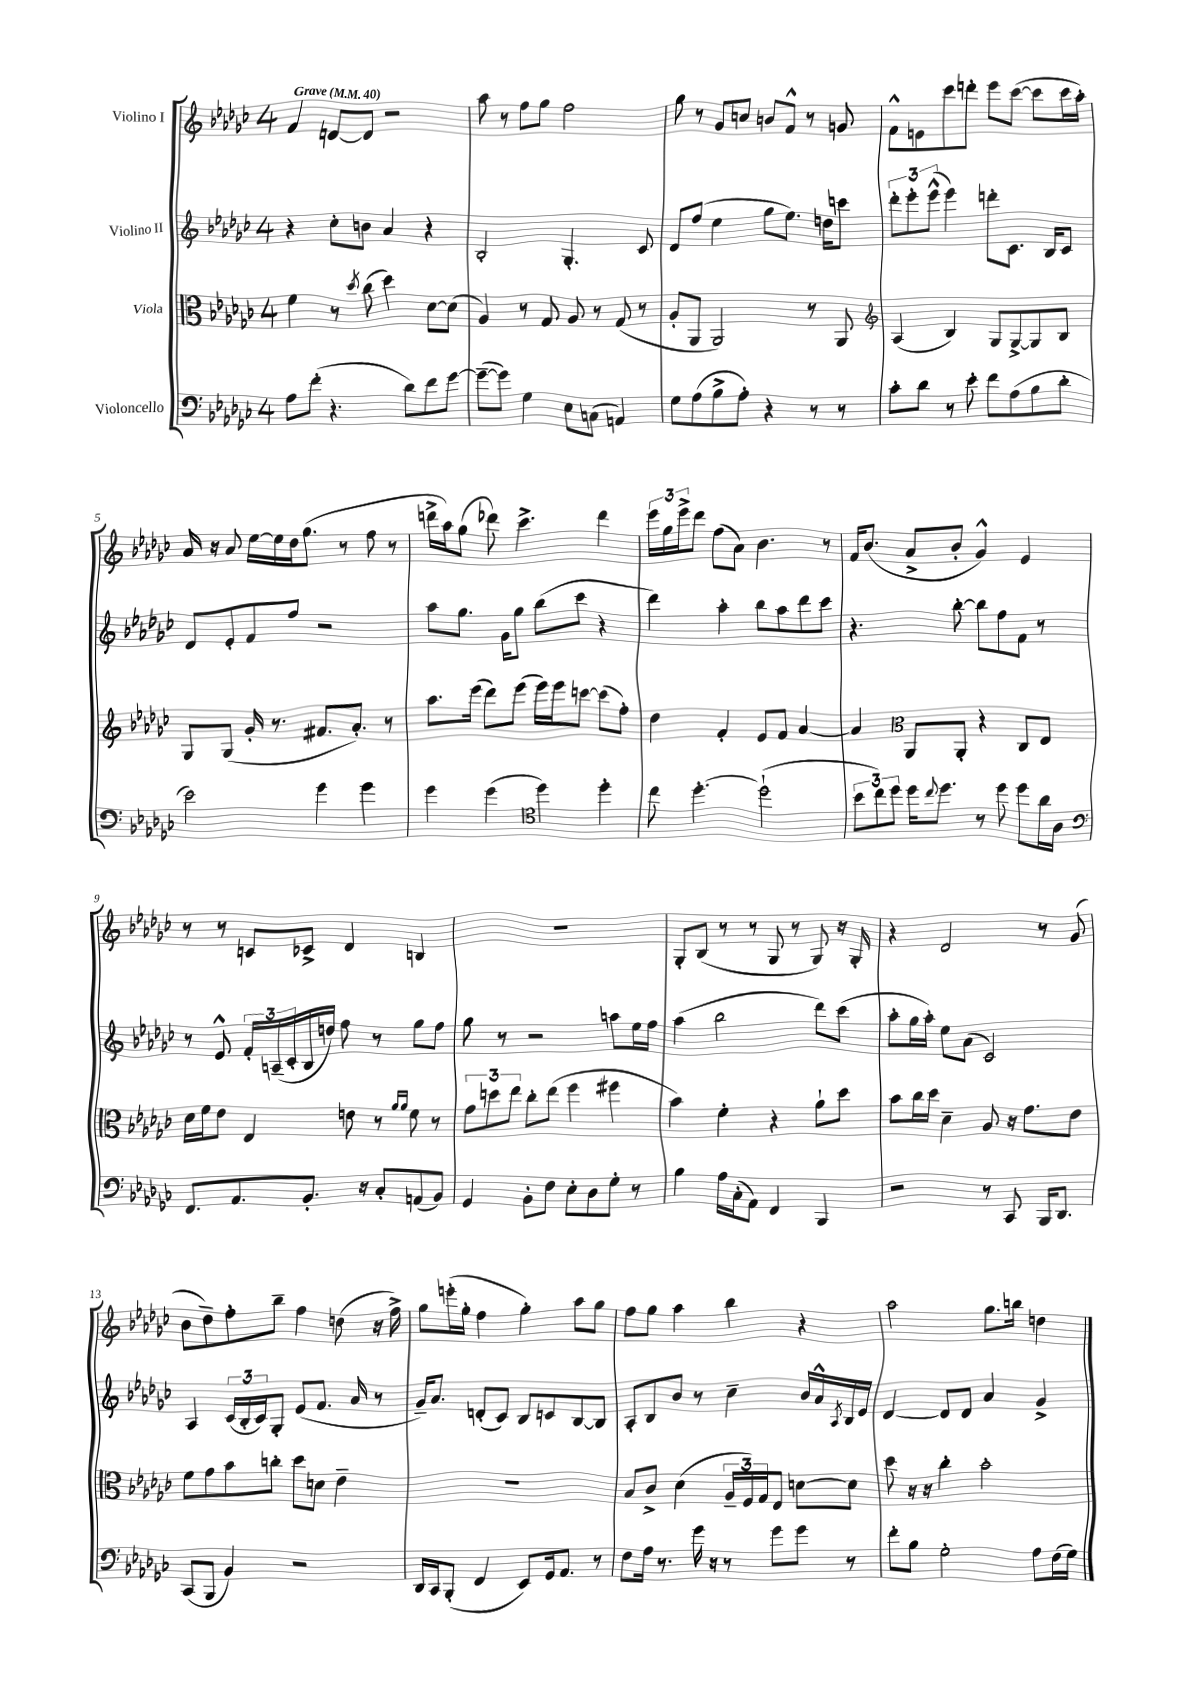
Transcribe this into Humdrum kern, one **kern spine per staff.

**kern	**kern	**kern	**kern
*part4	*part3	*part2	*part1
*staff4	*staff3	*staff2	*staff1
*I"Violoncello	*I"Viola	*I"Violino II	*I"Violino I
*clefF4	*clefC3	*clefG2	*clefG2
*k[b-e-a-d-g-c-]	*k[b-e-a-d-g-c-]	*k[b-e-a-d-g-c-]	*k[b-e-a-d-g-c-]
*M4/4	*M4/4	*M4/4	*M4/4
*MM40	*MM40	*MM40	*MM40
=1	=1	=1	=1
!	!	!	!LO:TX:a:B:t=Grave
8A-\L	4f\	4r	4f/
(8f'\J	.	.	.
4.r	8r	8cc-'\L	[8dn/L
.	8qdd-/	.	.
.	(8cc-\	8bn\J	8d/J]
.	4dd-\)	4a-/	2r
8d-\L)	.	.	.
8f\	[8d-\L	4r	.
[8g-\J	(8d-\J]	.	.
=2	=2	=2	=2
(8g-~\L_	4A-/)	2B-'/	8aa-\
8g-\J])	.	.	8r
4G-\	8r	.	8ff\L
.	8G-/	.	8gg-\J
8E-\L	8A-/	4.G-'/	2ff\
(8Cn\J	8r	.	.
4AAn/)	(8G-/	.	.
.	8r	8c-/	.
=3	=3	=3	=3
8G-\L	8A-'/L	8d-/L	8gg-\
(8A-\	8AA-/J	(8ff/J	8r
8B-^\	2AA-/)	4ee-\	8g-/L
8A-'\J)	.	.	8ccn/J
4r	.	8gg-\L	8bn/L
.	.	8.ee-\J)	8f^^/J
8r	8r	.	8r
.	.	16ddn\KL	.
8r	8AA-/	8cccn\J	8gn/
=4	=4	=4	=4
*	*clefG2	*	*
8c-'\L	(4A-/	12ddd-'\L	8f^^\L
.	.	12eee-'\	.
8d-\J	.	.	8en\
.	.	(12eee-^^\J	.
8r	4B-/)	4eee-\)	8ccc-\
8e-'\	.	.	8dddn'\J
8f\L	8G-/L	8dddn'\L	8eee-\L
(8A-\	[8G-^/	8.c-\J	([8ccc-\J
8B-\	8G-/]	.	8ccc-\L]
.	.	16B-/KL	.
8d-'\J	8B-/J	8c-/J	16ccc-\L
.	.	.	16aa-'\JJ)
!!LO:LB:g=z
=5	=5	=5	=5
2e-\)	8G-/L	8d-/L	16a-/
.	.	.	16r
.	(8G-/J	8e-'/	8a-/
.	16g-'/	8f/	[16ee-\LL
.	8.r	.	16ee-\]
.	.	8ff/J	16dd-\J
.	.	.	(8.gg-\J
4g-\	8.f#X/L	2r	.
.	.	.	8r
.	8.a-'/J)	.	.
4g-\	.	.	8ff\
.	8r	.	8r
=6	=6	=6	=6
4g-\	8.aa-\L	8aa-\L	16dddn^\LL
.	.	.	16aa-\J)
.	.	8.gg-\J	(8gg-\J
.	(16eee-\Jk	.	.
(4g-\	8ddd-\L)	.	8ddd-X\)
.	.	16g-\KL	.
.	(8eee-\J	8gg-\J	4.ccc-^\
*clefC4	*	*	*
4dd-\)	16eee-\LL)	(8bb-\L	.
.	16eee-\J	.	.
.	[8cccn\J	8ccc-\J	.
4dd-'\	(8ccc\L]	4r	4ddd-\
.	8ff'\J)	.	.
=7	=7	=7	=7
8cc-\	4dd-\	4ddd-\)	24eee-\LL
.	.	.	24gg-\
.	.	.	24eee-^\J
[4.dd-'\	.	.	8ddd-\J
.	4f'/	4aa-'\	(8ff\L
.	.	.	8a-\J)
(2dd-`\]	8e-/L	8bb-\L	4.b-\
.	8f/J	8aa-\	.
.	[4a-/	8ddd-\	.
.	.	8ccc-\J	8r
=8	=8	=8	=8
12b-\L	4a-/]	4.r	16f/KL
.	.	.	(8.b-/J
12cc-\)	.	.	.
12dd-\J	.	.	.
*	*clefC3	*	*
16dd-\KL	8AA-/L	.	8a-^/L
8qqcc-/	.	.	.
8.dd-\J	.	.	.
.	8AA-'/J	[8bb-'\	8b-'/J
8r	4r	8bb-\L]	4g-^^/)
8dd-\	.	8ff\	.
8dd-\L	8C-/L	8f\J	4e-/
16a-\L	8E-/J	8r	.
16A-\JJ	.	.	.
!!LO:LB:g=z
=9	=9	=9	=9
*clefF4	*	*	*
8.FF/L	16d-\LL	8r	8r
.	16f\J	.	.
.	8e-\J	8e-^^/	8r
8.AA-/	.	.	.
.	4E-/	24f'/LL	8cn/L
.	.	(24An~/	.
.	.	24c-'/	.
8.BB-'/J	.	16B-/	8c-X^/J
.	.	16ddn/JJ)	.
.	8en\	8ff\	4d-/
16r	.	.	.
8C-'/L	8r	8r	.
.	16qqa-/LL	.	.
.	16qqa-/JJ	.	.
(8AAn/	8f\	8gg-\L	4Bn/
8BB-/J)	8r	8ff\J	.
=10	=10	=10	=10
4GG-/	12g-\L	8gg-\	1r
.	12ddn\	.	.
.	.	8r	.
.	12ee-\J	.	.
8BB-'\L	8cc-'\L	2r	.
8F\J	(8ee-\J	.	.
8E-'\L	4ff\	.	.
8D-\	.	.	.
8G-'\J	4ff#X\	8aan\L	.
8r	.	16ee-\L	.
.	.	16ff\JJ	.
=11	=11	=11	=11
4B-\	4b-\)	(4aa-\	8G-'/L
.	.	.	(8B-/J
16A-\LL	4f'\	2bb-\	8r
(16C-'\J	.	.	.
8AA-\J)	.	.	8r
4FF/	4r	.	8G-/
.	.	.	8r
4BBB-/	8a-`\L	8ddd-\L)	8G-/)
.	8dd-\J	(8ccc-\J	16r
.	.	.	16G-'/
=12	=12	=12	=12
2r	8b-\L	8aa-'\L	4r
.	16cc-\L	16gg-\L	.
.	16dd-\JJ	16aa-'\JJ)	.
.	4d-~\	8ee-\L	2d-/
.	.	(8a-\J	.
8r	8A-/	2c-/)	.
8CC-/	16r	.	.
.	8.g-\L	.	.
16BBB-/KL	.	.	8r
8.DD-/J	.	.	.
.	8e-\J	.	(8g-/
!!LO:LB:g=z
=13	=13	=13	=13
(8CC-/L	8f\L	4A-/	8b-\L
8BBB-/J	8g-\	.	8dd-~\)
4BB-/)	8b-\	(24c-/LL	8ff'\
.	.	24B-'/	.
.	.	24c-/J)	.
.	8ccn'\J	8G-'/J	8bb-~\J
2r	8dd-\L	(8e-/L	4ff\
.	8dn\J	8.f/J	.
.	4e-~\	.	(8ddn\
.	.	16a-/	.
.	.	8r	16r
.	.	.	16ff^\)
=14	=14	=14	=14
16DD-/LL	1r	16g-~/KL)	8gg-\L
16CC-/J	.	8.a-/J	.
(8BBB-'/J	.	.	(16eeen'\L
.	.	.	16gg-'\JJ
4FF/	.	(8dn'/L	4ff\
.	.	8c-/J)	.
8EE-/L)	.	8B-/L	4gg-'\)
16GG-/k	.	8cn/	.
8.AA-/J	.	.	.
.	.	[8B-/	8aa-\L
8r	.	8B-/J]	8gg-\J
=15	=15	=15	=15
8F\L	8B-/L	8A-'/L	8ff\L
16A-\Jk	8c-^/J	8B-/	8gg-\J
8.r	.	.	.
.	(4d-\	8b-/J	4aa-\
16g-\	.	8r	.
16r	.	.	.
8r	24A-~/LL	4cc-~\	4bb-\
.	24F/)	.	.
.	24G-/J	.	.
8g-\L	8E-/J	.	.
8g-\J	[8dn\L	16b-/LL	4r
.	.	16a-^^/	.
.	.	8qA-/	.
8r	8d\J]	16B-/	.
.	.	16e-/JJ	.
=16	=16	=16	=16
8f'\L	8dd-\	[4d-/	2aa-\
8B-\J	16r	.	.
.	16r	.	.
2G-'\	4cc-'\	8d-/L]	.
.	.	8d-/J	.
.	2b-'\	4a-/	8.gg-\L
.	.	.	16bbn\Jk
8A-\L	.	4g-^/	4ddn\
(16F\L	.	.	.
16G-\JJ)	.	.	.
==	==	==	==
*-	*-	*-	*-
